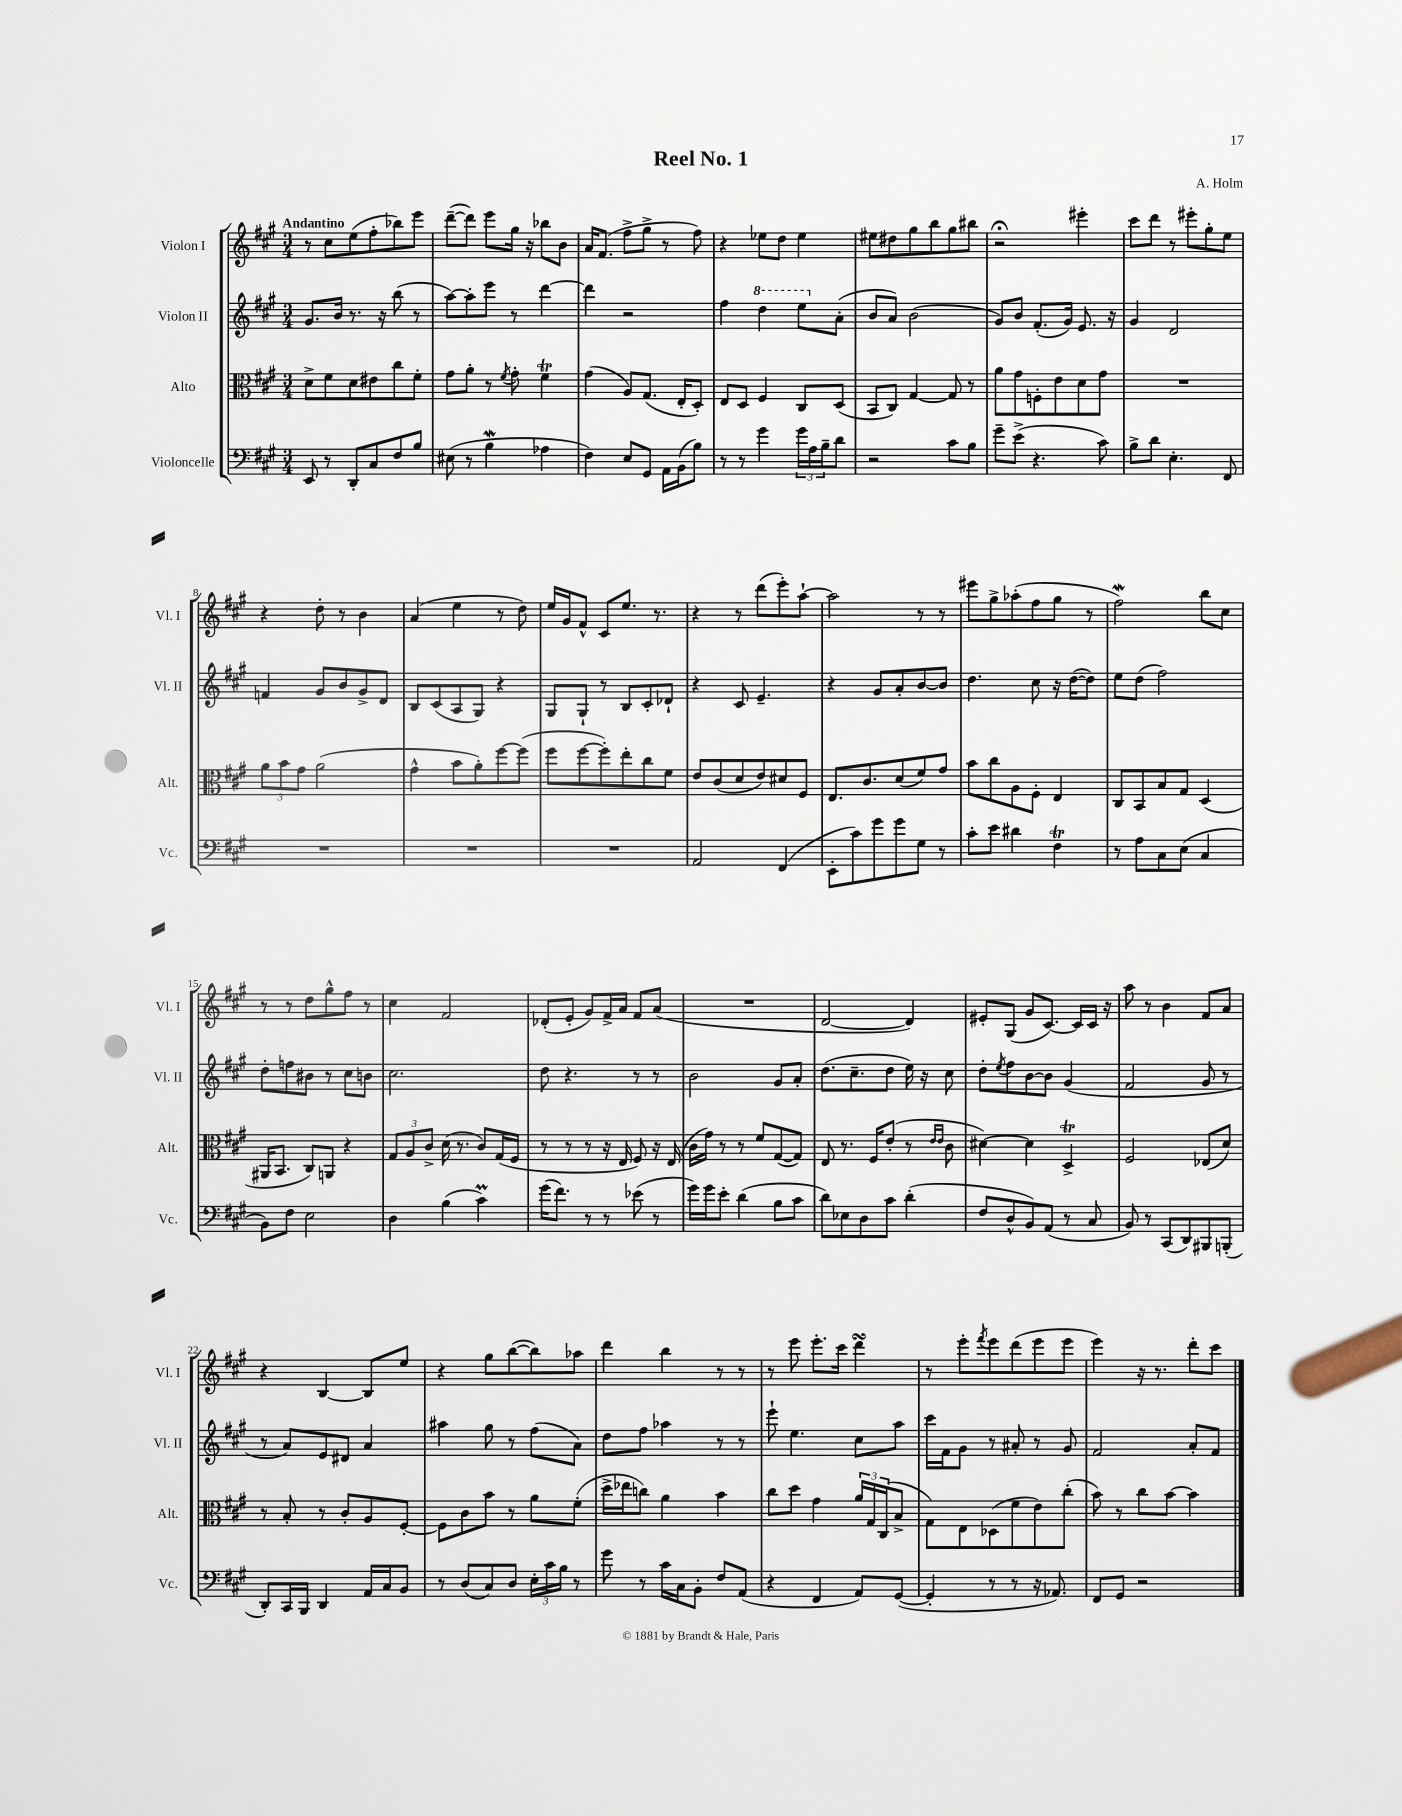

**kern	**kern	**kern	**kern
*staff4	*staff3	*staff2	*staff1
*clefF4	*clefC3	*clefG2	*clefG2
*k[f#c#g#]	*k[f#c#g#]	*k[f#c#g#]	*k[f#c#g#]
*M3/4	*M3/4	*M3/4	*M3/4
8EE	8d^	8.g#	8r
8r	8f#	.	8cc#
.	.	16b	.
8DD'	8d	8.r	(8ee
8C#	8e#	.	8ff#'
.	.	16r	.
8F#	8cc#	(8bb	8bb-)
8B	8f#'	8r	8eee
=	=	=	=
(8E#	8g#	[8aa)	([8ddd~
8r	8a'	8aa']	8ddd])
4B	8r	8eee	8eee
.	8qf#	.	.
.	8g#'	8r	16gg#
.	.	.	16r
4A-	4f#	[4ddd	8bb-
.	.	.	8b
=	=	=	=
4F#)	(4g#	4ddd]	16a
.	.	.	(8.f#
8E	8A)	2r	8ff#^
8GG#	(8.G#	.	8gg#^
16AA	.	.	8r
(16BB	16E'	.	.
8B)	8D')	.	8ff#)
=	=	=	=
8r	8E	4ff#	4r
8r	8D	.	.
4g#	4F#	4ddd	8ee-
.	.	.	8dd
24g#	8C#	8eee	4ee-
24A	.	.	.
24B~	.	.	.
8d	(8D	(8a'	.
=	=	=	=
2r	8BB	8b	8ee#
.	8C#)	8a)	8dd#
.	[4G#	(2b	8gg#
.	.	.	8bb
8c#	8G#]	.	8gg#
8B	8r	.	8bb#
=	=	=	=
8g#~	8a	8g#)	2r;
(8e^	8g#	8b	.
4.r	8F'	(8.f#'	.
.	8e	.	.
.	.	16g#)	.
.	8d	8.e	4eee#'
8c#)	8g#	.	.
.	.	16r	.
=	=	=	=
8B^	2.r	4g#	8ccc#
8d	.	.	8ddd
4.E'	.	2d	8r
.	.	.	8eee#'
.	.	.	8gg#'
8FF#	.	.	8ee
=	=	=	=
2.r	12a	4f	4r
.	12b	.	.
.	12g#	.	.
.	(2a	8g#	8dd'
.	.	8b	8r
.	.	8g#^	4b
.	.	8d	.
=	=	=	=
2.r	4g#^^	8B	(4a
.	.	(8c#	.
.	8b	8A	4ee
.	8a')	8G#)	.
.	[8ff#	4r	8r
.	(8ff#]	.	8dd)
=	=	=	=
2.r	8ff#	8G#	16ee
.	.	.	16g#
.	[8ff#	8G#`	8f#^^
.	8ff#'])	8r	8c#
.	8ee'	8B	8.ee
.	8cc#	8c#'	.
.	.	.	8.r
.	8f#	8d-`	.
=	=	=	=
2AA	8e	4r	4r
.	(8c#	.	.
.	8d	8c#	8r
.	8e)	4.e~	(8ddd
(4FF#	8d#	.	8eee')
.	8F#	.	[8aa`
=	=	=	=
8EE'	8.E	4r	2aa]
8c#)	.	.	.
.	8.c#	.	.
8g#	.	8g#	.
8g#	(8d	8a'	.
8G#	8f#)	[8b	8r
8r	8g#	8b]	8r
=	=	=	=
8c#'	8b	4.dd	8eee#
8e	8cc#	.	8gg#^
4d#	8A	.	(8aa-'
.	8F#'	8cc#	8ff#
4F#	4E	16r	8gg#
.	.	([16dd	.
.	.	8dd])	8r
=	=	=	=
8r	8C#	8ee	2ff#)
8A	8BB	(8dd	.
8C#	8B	2ff#)	.
(8E	8G#	.	.
4C#	(4D	.	8bb
.	.	.	8cc#
=	=	=	=
8BB)	16AA#	8dd'	8r
.	8.BB	.	.
8F#	.	8ff	8r
2E	8C#)	8b#	8dd
.	8AA	8r	8gg#^^
.	4r	8cc#	8ff#
.	.	8b	8r
=	=	=	=
4D	12G#	2.cc#	4cc#
.	12A	.	.
.	12c#^	.	.
(4B	(16d	.	2f#
.	8.r	.	.
4c#)	8c#)	.	.
.	(16G#	.	.
.	16F#	.	.
=	=	=	=
(16g#	8r	8dd	(8d-'
8.f#)	.	.	.
.	8r	4.r	8e'
8r	8r	.	8g#)
8r	16r	.	16f#^
.	16E	.	16a
(8e-	8F#)	8r	8f#
8r	16r	8r	(8a
.	(16E	.	.
=	=	=	=
16g#)	16c#	2b	2.r
16g#	16g#)	.	.
8e'	8r	.	.
(4d	8r	.	.
.	8f#	.	.
8B	([8G#	8g#	.
8c#	8G#])	8a'	.
=	=	=	=
8d)	8E	(8.dd	[2d
8E-	8.r	.	.
.	.	8.cc#~	.
8D	.	.	.
.	16F#	.	.
8c#	(8e'	8dd	.
(4d'	8r	16ee)	4d])
.	.	16r	.
.	16qqe	.	.
.	16qqe	.	.
.	8c#	8cc#	.
=	=	=	=
8F#	[4d#)	8dd'	8e#'
.	.	8qee	.
8D^^	.	8ff#	(8G#
8BB)	4d#]	[8b	8g#
(8AA	.	8b]	[8.c#)
8r	4D^	(4g#	.
.	.	.	16c#]
8C#	.	.	16c#
.	.	.	16r
=	=	=	=
8BB)	2F#	2f#	8aa
8r	.	.	8r
(8CC#	.	.	4b
8DD)	.	.	.
8BBB#	(8E-	8g#	8f#
(8BBB'	8d)	8r	8a
=	=	=	=
8DD')	8r	8r	4r
16CC#	8B'	8a)	.
16BBB	.	.	.
4DD	8r	8e	[4B
.	8c#'	8d#	.
16AA	8A	4a	8B]
16C#	.	.	.
8BB	[8F#'	.	8ee
=	=	=	=
8r	8F#]	4aa#	4r
(8D	8c#	.	.
8C#)	8b	8gg#	8gg#
8D	8r	8r	([8bb
24E'	8a	(8ff#	8bb])
24c#	.	.	.
24B	.	.	.
8r	(8f#'	8a)	8aa-
=	=	=	=
8g#	16dd^	8dd	4ddd
.	16ee-	.	.
8r	8cc)	8ff#	.
16c#	4a	4aa-	4bb
16C#	.	.	.
8BB'	.	.	.
8F#	4b	8r	8r
(8AA	.	8r	8r
=	=	=	=
4r	8cc#	8eee`	8r
.	8dd	4.ee	8eee
4FF#	4g#	.	8.eee'
.	.	.	16ccc#
8AA)	24a	8cc#	4ddd
.	24G#	.	.
.	(24C#	.	.
([8GG#	8B^	8aa	.
=	=	=	=
4GG#']	8G#)	16ccc#	8r
.	.	16f#	.
.	8E	8g#	8eee'
.	.	.	8qfff#
8r	(8D-	8r	8eee
8r	8f#	8a#'	(8ddd
16r	8e)	8r	8eee
8.AA-)	.	.	.
.	(8cc#'	8g#	8eee
=	=	=	=
8FF#	8b)	2f#	4eee)
8GG#	8r	.	.
2r	8cc#	.	16r
.	.	.	8.r
.	[8b	.	.
.	4b]	8a'	8ddd'
.	.	8f#	8ccc#
==	==	==	==
*-	*-	*-	*-
